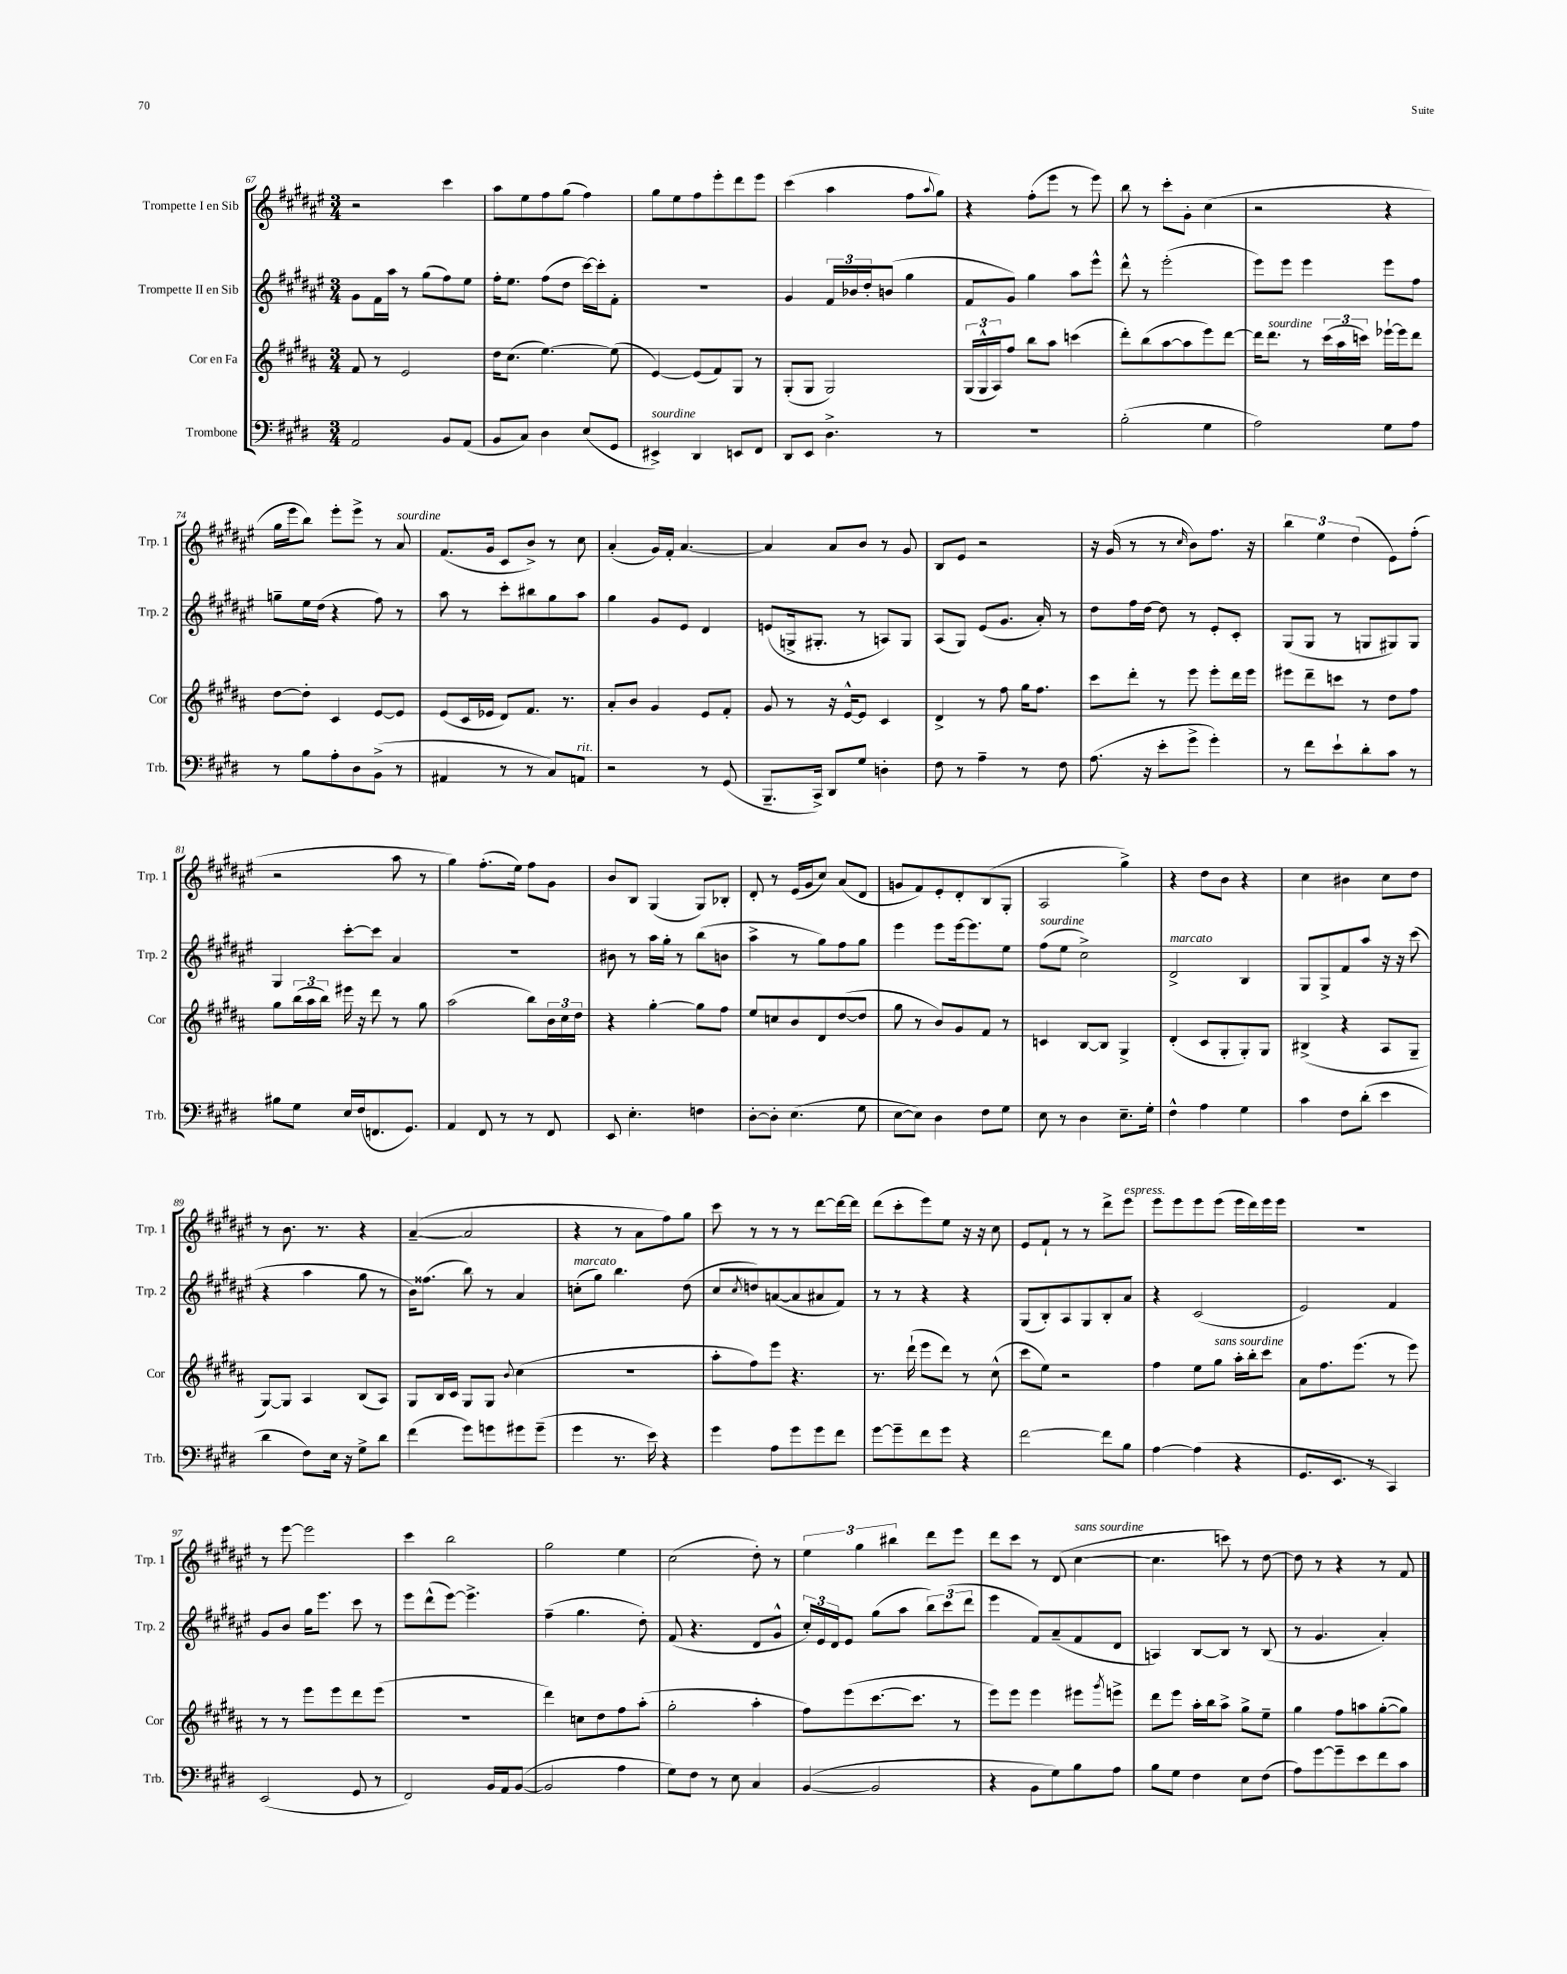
<<
\new StaffGroup <<
\new Staff = "s0" \with { instrumentName = "Trompette I en Sib" shortInstrumentName = "Trp. 1" } {
    \clef treble \key fis \major \numericTimeSignature \time 3/4
    r2 cis'''4 |
    ais''8 eis''8 fis''8 gis''8( fis''4) |
    gis''8 eis''8 fis''8 eis'''8-. dis'''8 eis'''8 |
    cis'''4( ais''4 fis''8 \appoggiatura { ais''8 } gis''8) |
    r4 fis''8-.( eis'''8 r8 eis'''8) |
    b''8 r8 cis'''8-. gis'8-. cis''4( |
    r2 r4 |
    gis''16 eis'''16 b''8) eis'''8-. eis'''8-> r8 ais'8^\markup { \italic "sourdine" } |
    fis'8.( gis'16 cis'8 b'8->) r8 cis''8 |
    ais'4-.( gis'16) fis'16-. ais'4.~ |
    ais'4 ais'8 b'8 r8 gis'8 |
    b8 eis'8 r2 |
    r16 gis'16( r8 r8 \grace { cis''16 } b'8) fis''8. r16 |
    \tuplet 3/2 { b''4 eis''4 dis''4( } eis'8) fis''8-.( |
    r2 ais''8 r8 |
    gis''4) fis''8.-.( eis''16) fis''8 gis'8 |
    b'8 b8 gis4( gis8) bes8-. |
    dis'8-. r8 eis'16( gis'16 cis''8) ais'8( dis'8 |
    g'8 fis'8) eis'8-. dis'8-. b8( gis8-. |
    ais2 gis''4->) |
    r4 dis''8 b'8 r4 |
    cis''4 bis'4 cis''8 dis''8 |
    r8 b'8. r8. r4 |
    ais'4~--( ais'2 |
    r4 r8 ais'8 fis''8) gis''8 |
    cis'''8 r8 r8 r8 dis'''8~ dis'''16~ dis'''16 |
    dis'''8( cis'''8-. eis'''8) eis''8 r16 r16 cis''8 |
    eis'8 fis'8-! r8 r8 dis'''8-> eis'''8^\markup { \italic "espress." } |
    eis'''8 eis'''8 eis'''8 eis'''8( eis'''16 dis'''16) eis'''16 eis'''16 |
    R2. |
    r8 eis'''8~ eis'''2 |
    cis'''4 b''2 |
    gis''2 eis''4 |
    cis''2( dis''8-.) r8 |
    \tuplet 3/2 { eis''4 gis''4 bis''4 } dis'''8 eis'''8 |
    dis'''8 cis'''8 r8 dis'8( cis''4~^\markup { \italic "sans sourdine" } |
    cis''4. c'''8) r8 dis''8~ |
    dis''8 r8 r4 r8 fis'8 \bar "|." |
}
\new Staff = "s1" \with { instrumentName = "Trompette II en Sib" shortInstrumentName = "Trp. 2" } {
    \clef treble \key fis \major \numericTimeSignature \time 3/4
    gis'8 fis'16 ais''16 r8 gis''8( fis''8) eis''8 |
    fis''16-. eis''8. fis''8( dis''8 cis'''16~) cis'''16-. fis'8-. |
    R2. |
    gis'4 \tuplet 3/2 { fis'16 bes'16 dis''16-. } b'8( gis''4 |
    fis'8 gis'8) gis''4 ais''8 eis'''8-^ |
    dis'''8-^ r8 eis'''2-.( |
    eis'''8) eis'''8 eis'''4 eis'''8 fis''8 |
    g''8-- eis''16 dis''16( r4 fis''8) r8 |
    ais''8 r8 cis'''8-. bis''8 gis''8 ais''8 |
    gis''4 gis'8 eis'8 dis'4 |
    e'8( g16-> gis8.-. r8 a8) gis8 |
    ais8( gis8) eis'8( gis'8. ais'16-.) r8 |
    dis''8 fis''16 dis''16~ dis''8 r8 eis'8-. cis'8-. |
    gis8( gis8 r8 g8 gis8) gis8 |
    gis4 cis'''8~-. cis'''8 ais'4 |
    R2. |
    bis'8 r8 ais''16 gis''16-. r8 b''8( b'8 |
    ais''4-> r8 gis''8) fis''8 gis''8 |
    eis'''4 eis'''8 eis'''16~ eis'''8. eis''8 |
    fis''8^\markup { \italic "sourdine" }( eis''8 cis''2->) |
    dis'2->^\markup { \italic "marcato" } b4 |
    gis8 gis8-> fis'8 ais''8 r16 r16 cis'''8( |
    r4 ais''4 gis''8 r8 |
    b'16) fisis''8.( b''8) r8 ais'4 |
    c''8-.^\markup { \italic "marcato" }( gis''8) b''4. dis''8( |
    cis''8 \acciaccatura { cis''8 } d''8) a'8~( a'8 ais'8 fis'8) |
    r8 r8 r4 r4 |
    gis8( b8-.) ais8 gis8 b8-. ais'8 |
    r4 cis'2( |
    eis'2) fis'4 |
    gis'8 b'8 gis''16 eis'''8. cis'''8 r8 |
    eis'''8 dis'''8-^( eis'''8~) eis'''4.-> |
    fis''4--( gis''4. dis''8-.) |
    fis'8( r4. dis'8 gis'8-^ |
    \tuplet 3/2 { cis''16-.) eis'16 dis'16 } eis'8 gis''8( ais''8 \tuplet 3/2 { b''8) cis'''8( dis'''8 } |
    eis'''4 fis'8) ais'8--( fis'8 dis'8 |
    a4) b8~ b8 r8 b8( |
    r8 gis'4. ais'4-.) \bar "|." |
}
\new Staff = "s2" \with { instrumentName = "Cor en Fa" shortInstrumentName = "Cor" } {
    \clef treble \key b \major \numericTimeSignature \time 3/4
    fis'8 r8 e'2 |
    dis''16 cis''8.( e''4.~) e''8( |
    e'4~) e'8( fis'8) gis8 r8 |
    gis8-.( gis8 gis2) |
    \tuplet 3/2 { gis16( gis16-^ ais16) } fis''8 b''8 ais''8 c'''4( |
    dis'''8-.) b''8( ais''8~ ais''8 e'''8) dis'''8~ |
    dis'''16 dis'''8.^\markup { \italic "sourdine" } r8 \tuplet 3/2 { cis'''16( ais''16 c'''16) } ees'''16~-! ees'''16 dis'''8 |
    dis''8~ dis''8-. cis'4 e'8~ e'8 |
    e'8( cis'16 ees'16 dis'8) fis'8. r8. |
    ais'8-. b'8 gis'4 e'8 fis'8-. |
    gis'8 r8 r16 e'16~-^ e'8 cis'4 |
    dis'4-> r8 fis''8 gis''16 fis''8. |
    cis'''8 dis'''8-. r8 e'''8 e'''8-. dis'''16 e'''16 |
    eis'''8 dis'''8-- c'''8 r8 dis''8 fis''8 |
    gis''8 \tuplet 3/2 { b''16( ais''16 b''16) } eis'''16 r16 dis'''8 r8 gis''8 |
    ais''2( b''8) \tuplet 3/2 { b'16 cis''16 dis''16 } |
    r4 gis''4~-. gis''8 fis''8 |
    e''8 c''8 b'8 dis'8 dis''8~( dis''8 |
    gis''8 r8 b'8) gis'8 fis'8 r8 |
    c'4 b8~ b8 gis4-> |
    dis'4-.( cis'8 gis8-. gis8-.) gis8 |
    bis4->( r4 ais8 gis8-- |
    gis8~) gis8 ais4 b8( ais8) |
    gis8 b16 cis'16 gis8 gis8 \appoggiatura { b'8 } cis''4( |
    R2. |
    ais''8-. fis''8) e'''8 r4. |
    r8. dis'''16-!( e'''8 dis'''8) r8 cis''8-^( |
    cis'''8 e''8) r2 |
    fis''4 e''8 gis''8^\markup { \italic "sans sourdine" } ais''16-. b''16-. cis'''8 |
    ais'8 fis''8. e'''8.( r8 e'''8) |
    r8 r8 e'''8 e'''8 dis'''8 e'''8( |
    R2. |
    dis'''4) c''8 dis''8 fis''8 ais''8-.( |
    gis''2-. ais''4-. |
    fis''8) e'''8( cis'''8.~ cis'''8. r8 |
    e'''8) e'''8 e'''4 eis'''8 \acciaccatura { gis'''8 } e'''8-> |
    dis'''8 e'''8 ais''16-. b''16 ais''8-> gis''8-> e''8-- |
    gis''4 fis''8 a''8 gis''8~-.( gis''8) \bar "|." |
}
\new Staff = "s3" \with { instrumentName = "Trombone" shortInstrumentName = "Trb." } {
    \clef bass \key e \major \numericTimeSignature \time 3/4
    a,2 b,8 a,8( |
    b,8 cis8) dis4 e8( gis,8 |
    eis,4->^\markup { \italic "sourdine" }) dis,4 e,8 fis,8 |
    dis,8 e,8 dis4.-> r8 |
    R2. |
    b2-.( gis4 |
    a2) gis8 a8 |
    r8 b8 a8-. dis8 b,8->( r8 |
    ais,4 r8 r8 cis8) a,8^\markup { \italic "rit." } |
    r2 r8 gis,8( |
    b,,8.-- cis,16->) dis,8 gis8 d4-. |
    fis8 r8 a4-- r8 fis8 |
    a8.( r16 e'8-. gis'8-> gis'4-.) |
    r8 fis'8 e'8-! dis'8-. cis'8 r8 |
    bis8 gis8 e16 fis16( f,8. gis,8.) |
    a,4 fis,8 r8 r8 fis,8 |
    e,8 e4.-. f4 |
    dis8~-. dis8-. e4.( gis8 |
    e8~ e8) dis4 fis8 gis8 |
    e8 r8 dis4 e8.-- gis16-. |
    fis4-^ a4 gis4 |
    cis'4 fis8 dis'8-.( e'4 |
    dis'4 fis8) e16 r16 gis8-> dis'8 |
    fis'4( gis'8) g'8 gis'8 gis'8--( |
    gis'4 r8. e'16) r4 |
    gis'4 a8 gis'8 gis'8 fis'8 |
    gis'8~ gis'8-- fis'8 gis'8 r4 |
    fis'2~ fis'8 b8 |
    a4~ a4( r4 |
    gis,8. e,8. r8 cis,4) |
    e,2( gis,8 r8 |
    fis,2) b,16 a,16 b,8~( |
    b,2 a4 |
    gis8) fis8 r8 e8 cis4 |
    b,4~( b,2 |
    r4 b,8 gis8) b8 a8 |
    b8 gis8 fis4 e8 fis8( |
    a8) gis'8~ gis'8-- e'8 fis'8 cis'8 \bar "|." |
}
>>
>>
\layout { \context { \Score currentBarNumber = #67 } }
